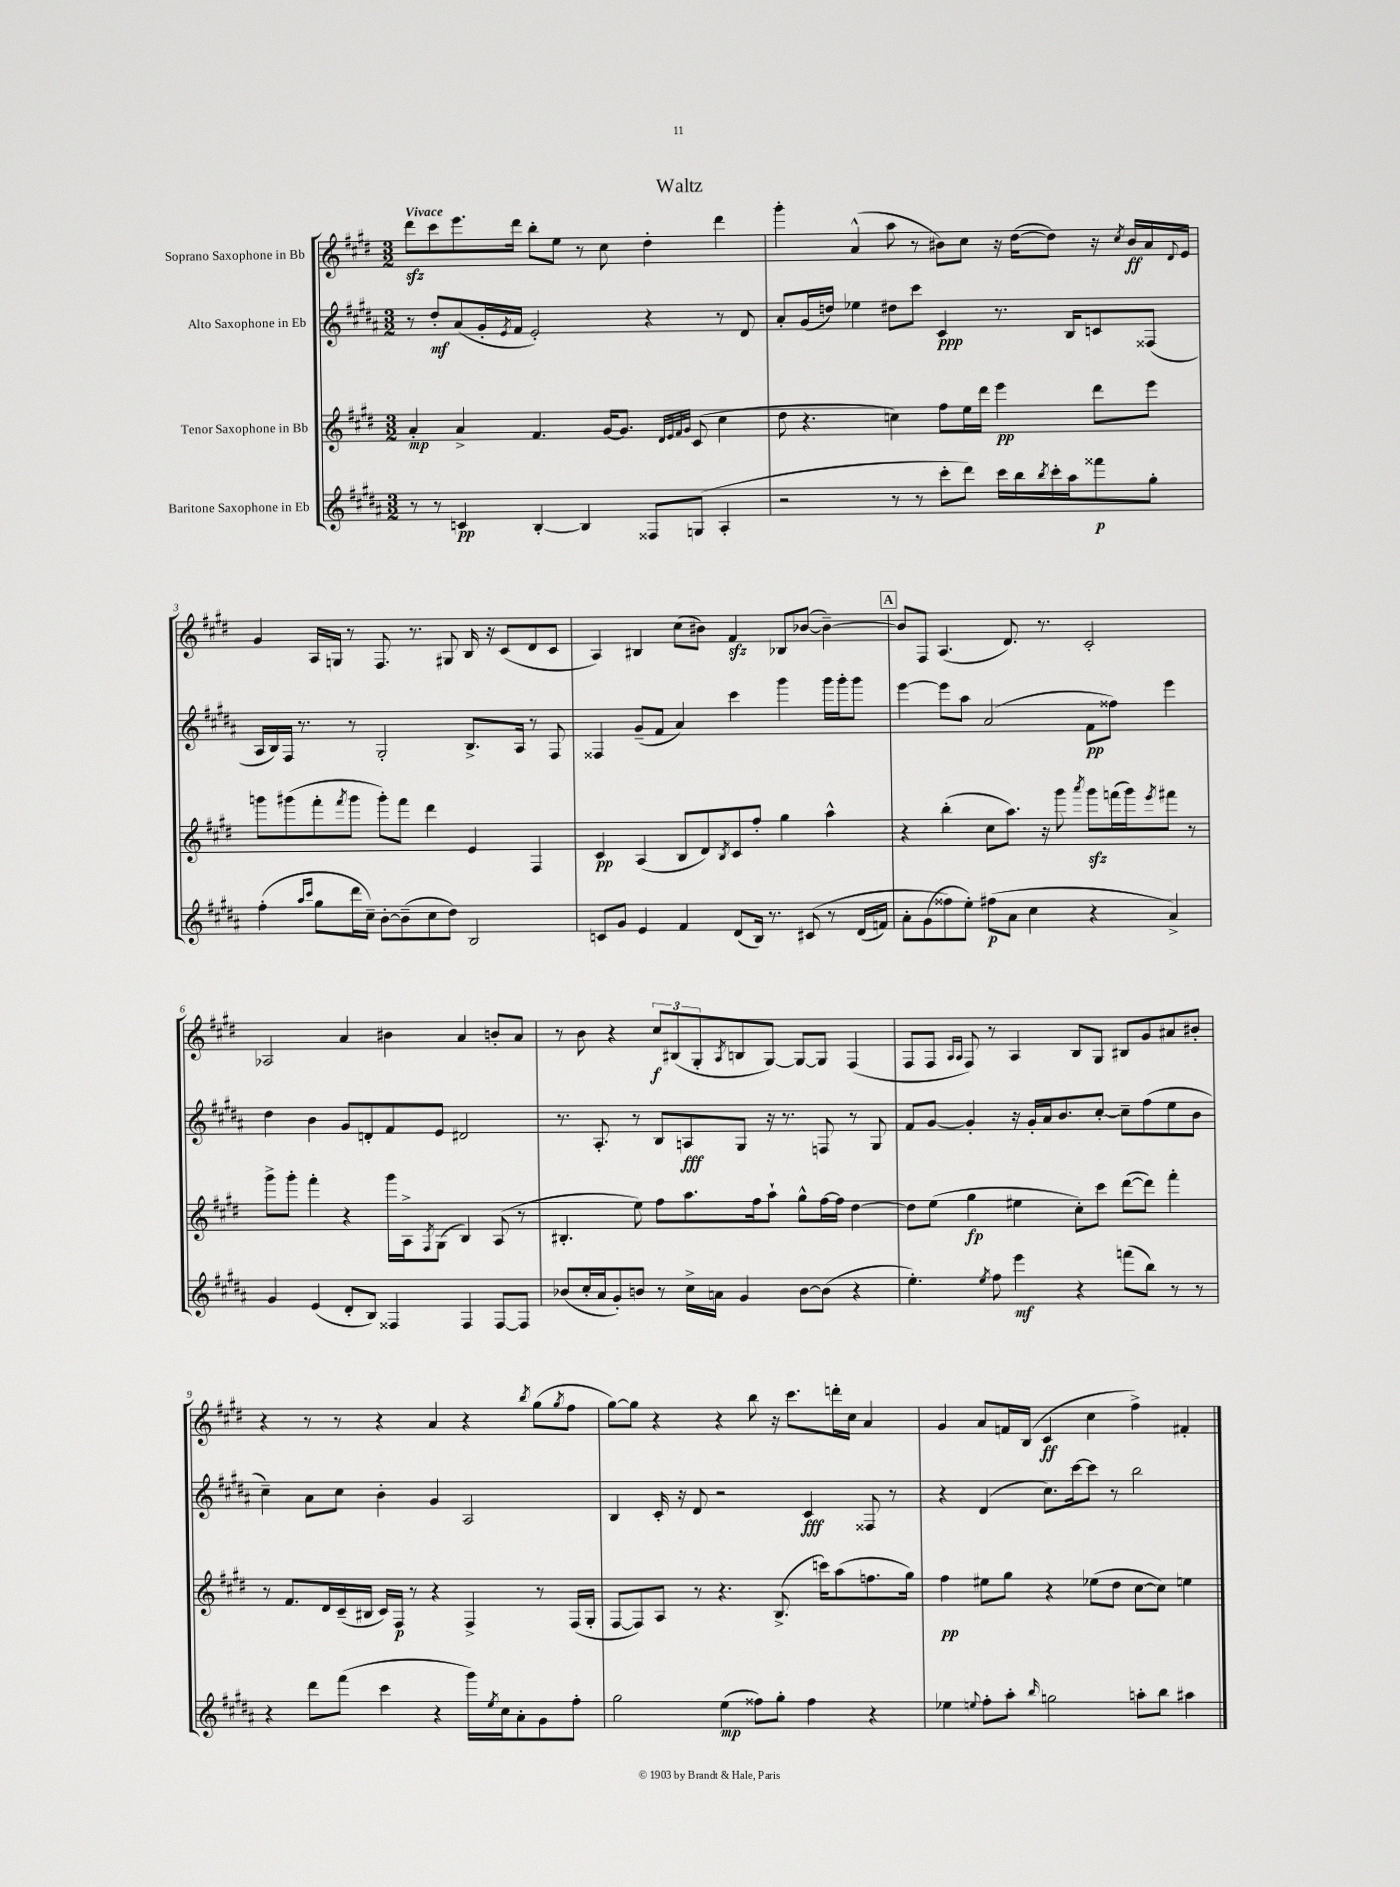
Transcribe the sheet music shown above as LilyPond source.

\header { title = "Waltz" }
<<
\new StaffGroup <<
\new Staff = "s0" \with { instrumentName = "Soprano Saxophone in Bb" } {
    \clef treble \key e \major \numericTimeSignature \time 3/2 \tempo "Vivace"
    dis'''8\sfz cis'''8 e'''8. dis'''16 b''8-. e''8 r8 cis''8 dis''4-. dis'''4 |
    gis'''4-. a'4-^( a''8 r8 bis'8) cis''8 r16 dis''16~( dis''8) r16 \acciaccatura { cis''8 } bis'16\ff a'16 \appoggiatura { dis'8 } e'16 |
    gis'4 a16 g16 r8 fis8. r8. gis8 b16 r16 cis'8( dis'8 cis'8 |
    a4) bis4 cis''8( bis'8) fis'4\sfz bes8 bes'8~( bes'4~--) |
    \mark \markup { \box "A" } bes'8 fis8 a4.( dis'8.) r8. cis'2-. |
    aes2 a'4 bis'4 a'4 b'8-. a'8 |
    r8 b'8 r4 \tuplet 3/2 { cis''8\f bis8( gis8-. } \acciaccatura { a8 } b8 gis8~) gis8~ gis8 fis4( |
    fis8 fis8 \grace { a16 a16 } fis8) r8 a4 b8 gis8 bis8 gis'8 ais'8 bis'8-. |
    r4 r8 r8 r4 a'4 r4 \acciaccatura { b''8 } gis''8( \acciaccatura { gis''8 } fis''8 |
    gis''8~) gis''8 r4 r4 b''8 r16 cis'''8. d'''16-. cis''16 a'4 |
    gis'4 a'8 f'16 b16( cis'4\ff cis''4 fis''4->) fis'4-. \bar "|." |
}
\new Staff = "s1" \with { instrumentName = "Alto Saxophone in Eb" } {
    \clef treble \key b \major \numericTimeSignature \time 3/2
    r8 dis''8-.\mf ais'8( gis'16-. \acciaccatura { e'8 } fis'16 e'2-.) r4 r8 dis'8 |
    ais'8-. gis'16( d''16) ees''4 dis''8 cis'''8 cis'4\ppp r8. b16 c'8 fisis8( |
    ais16 b16) fis16 r8. r8 gis2-. b8.-> ais16 r8 fis8 |
    fisis4 gis'8--( fis'8 ais'4) cis'''4 gis'''4 gis'''16 gis'''16-. gis'''8 |
    \mark \markup { \box "A" } e'''4~ e'''8 ais''8 ais'2( fis'8\pp fisis''8) e'''4 |
    dis''4 b'4 gis'8 d'8-. fis'8 e'8 dis'2 |
    r8. ais8.-. r8 b8 a8\fff gis8 r16 r8. f8 r8 gis8 |
    fis'8 gis'8~ gis'4-. r16 gis'16-. ais'16 b'8. cis''8~-. cis''8-- fis''8( e''8 b'8 |
    cis''4--) ais'8 cis''8 b'4-. gis'4 ais2 |
    b4 cis'16-. r16 dis'8 r2 cis'4\fff fisis8 r8 |
    r4 dis'4( cis''8.) cis'''16~ cis'''8 r8 b''2 \bar "|." |
}
\new Staff = "s2" \with { instrumentName = "Tenor Saxophone in Bb" } {
    \clef treble \key e \major \numericTimeSignature \time 3/2
    a'4-.\mp a'4-> fis'4. gis'16~ gis'8. \grace { dis'32 e'32 fis'32 gis'32 } cis'8( cis''4 |
    dis''8 r4. c''4) fis''8 e''16 dis'''16 e'''4\pp dis'''8 e'''8 |
    g'''8 gis'''8( fis'''8-. \acciaccatura { fis'''8 } gis'''8 gis'''8-.) fis'''8 dis'''4 e'4 fis4 |
    cis'4\pp a4( b8 dis'8) \acciaccatura { b8 } cis'8 fis''8-. gis''4 a''4-^ |
    \mark \markup { \box "A" } r4 b''4-.( cis''8 a''8.) r16 gis'''8 \acciaccatura { a'''8 } gis'''8\sfz f'''16( gis'''16) \acciaccatura { e'''8 } fis'''8 r8 |
    gis'''8-> gis'''8-. fis'''4-. r4 gis'''16 a16-> \acciaccatura { fis8 } gis8( b4) a8( r8 |
    bis4.-. e''8) fis''8 a''8. fis''16 a''8-! gis''8-^ fis''16~ fis''16 dis''4~ |
    dis''8 e''8( gis''4\fp eis''4 cis''8-.) cis'''8 dis'''8~( dis'''8) fis'''4-. |
    r8 fis'8. dis'16 cis'16--( bis16 cis'16) fis16\p r8 r4 fis4-> r8 fis16( gis16-. |
    fis8~ fis8) a8 r8 r4. b8.->( c'''16) a''8( f''8. gis''16) |
    fis''4\pp eis''8 gis''8 r4 ees''8( dis''8 cis''8~ cis''8) e''4 \bar "|." |
}
\new Staff = "s3" \with { instrumentName = "Baritone Saxophone in Eb" } {
    \clef treble \key b \major \numericTimeSignature \time 3/2
    r8 r8 c'4\pp b4~-. b4 fisis8 g8( ais4-. |
    r2 r8 r8 cis'''8-. dis'''8) cis'''16 b''16 \acciaccatura { b''8 } cis'''16-. ais''16 fisis'''8\p gis''8-. |
    fis''4-.( \grace { ais''16 cis'''16 } gis''8 dis'''16 cis''16--) b'8~-. b'8--( cis''8 dis''8) b2 |
    c'8 gis'8 e'4 fis'4 dis'8( b16) r8. cis'8\( r8 dis'16( f'16) |
    \mark \markup { \box "A" } ais'8-. gis'8( fisis''8\) e''8-.) fis''8\p( ais'8 cis''4 r4 ais'4->) |
    gis'4 e'4( dis'8-. b8) fisis4 fisis4 fisis8~ fisis8 |
    bes'8( cis''16-. ais'16 gis'8-.) b'8 r8 cis''16-> a'16 gis'4 b'8~ b'8( r4 |
    e''4.-.) \acciaccatura { e''8 } fis''8 e'''4\mf r4 f'''8( b''8) r8 r8 |
    r4 dis'''8 fis'''8( cis'''4 r4 gis'''16) \acciaccatura { e''8 } cis''16 ais'8-. gis'8 fis''8-. |
    gis''2 e''4\mp( fisis''8) gis''8-. fisis''4 r4 |
    ees''4 \appoggiatura { e''8 } fis''8-. ais''8-. \grace { b''16 } g''2 a''8-. b''8 ais''4 \bar "|." |
}
>>
>>
